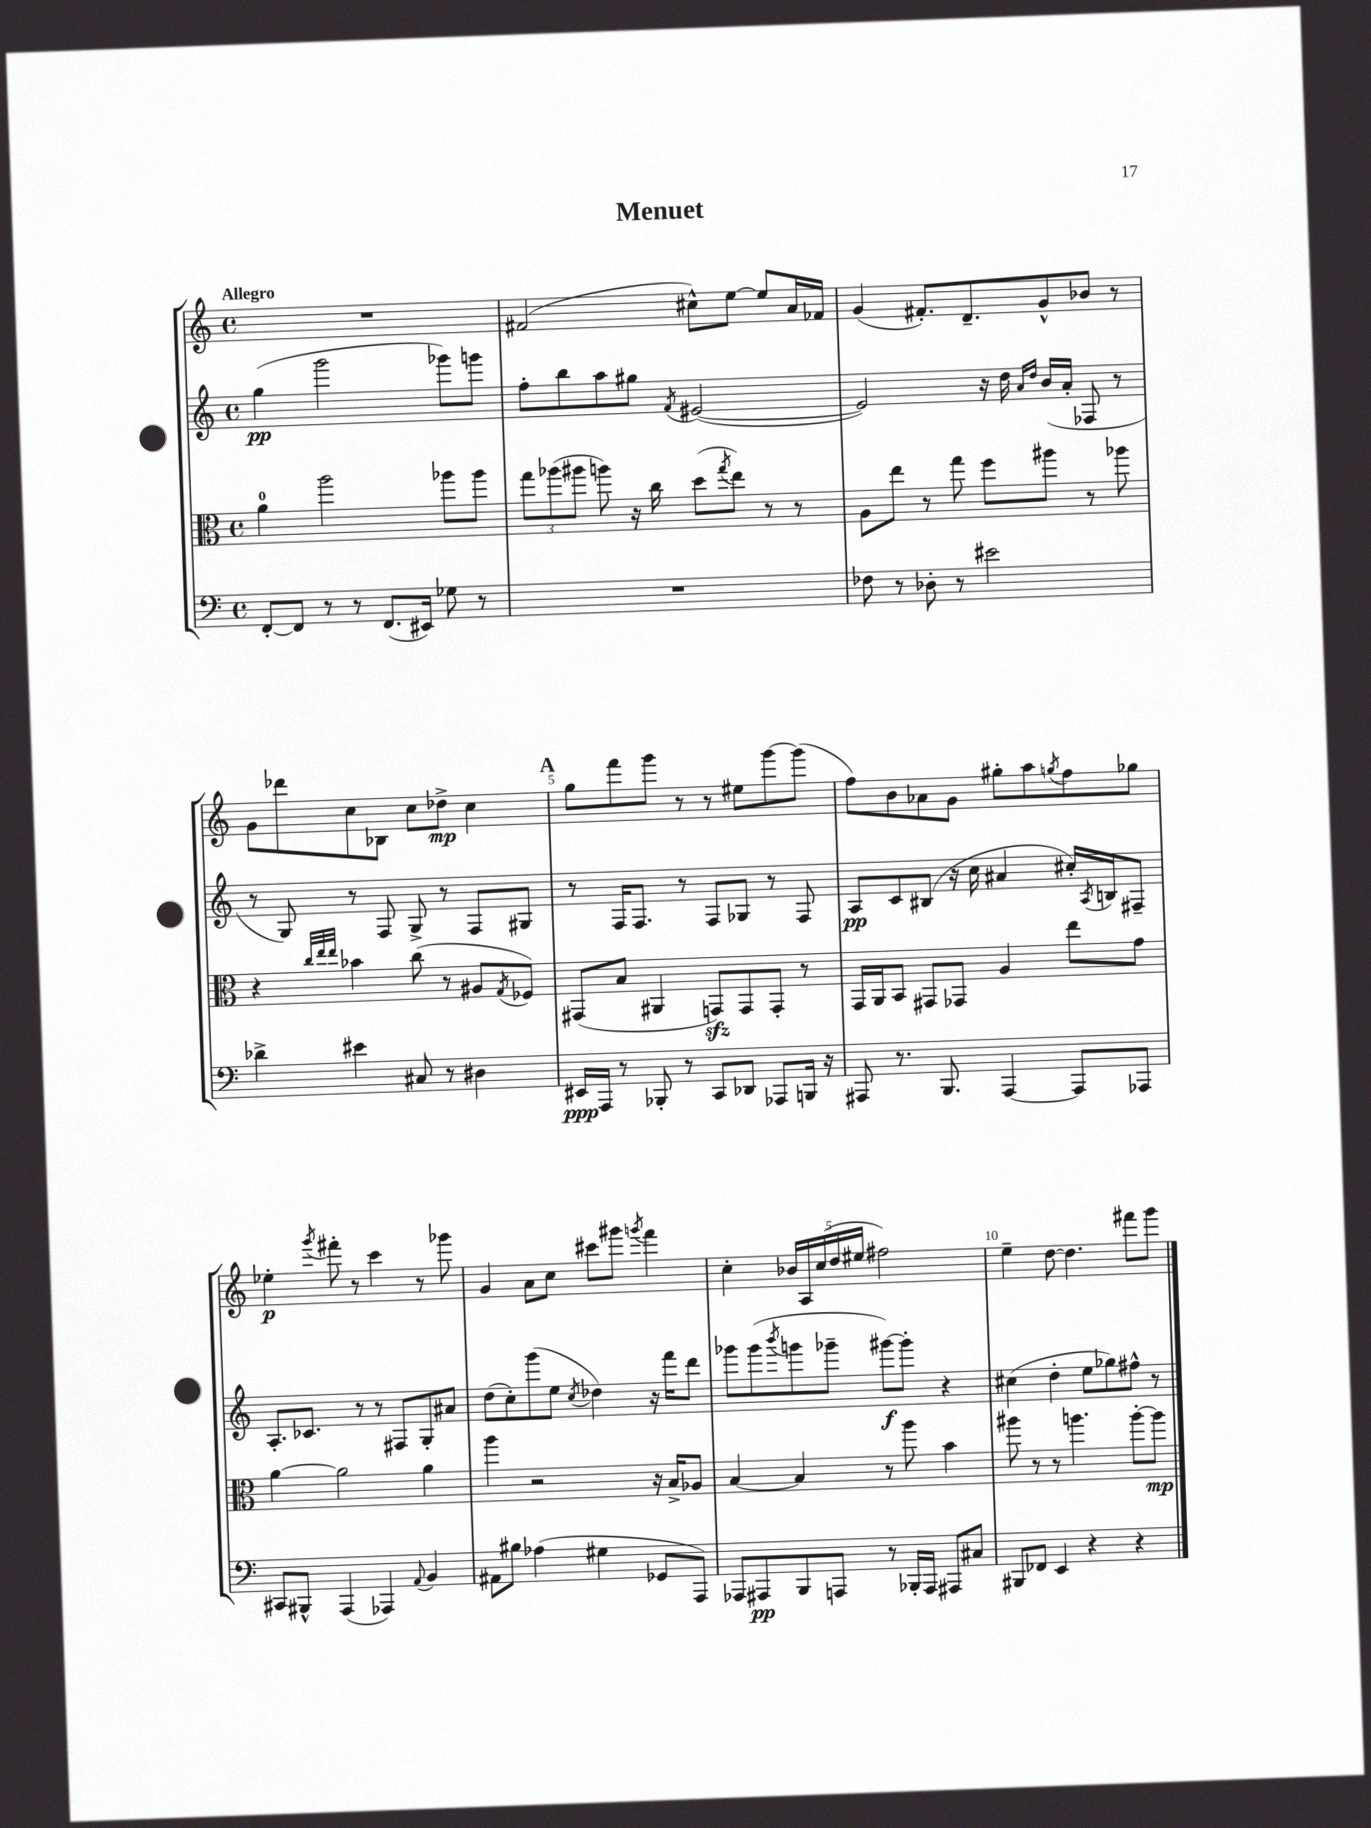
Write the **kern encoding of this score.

**kern	**dynam	**kern	**dynam	**kern	**dynam	**kern	**dynam
*part4	*part4	*part3	*part3	*part2	*part2	*part1	*part1
*staff4	*staff4	*staff3	*staff3	*staff2	*staff2	*staff1	*staff1
*clefF4	*	*clefC3	*	*clefG2	*	*clefG2	*
*k[]	*	*k[]	*	*k[]	*	*k[]	*
*M4/4	*	*M4/4	*	*M4/4	*	*M4/4	*
*met(c)	*	*met(c)	*	*met(c)	*	*met(c)	*
=1	=1	=1	=1	=1	=1	=1	=1
!	!	!	!	!	!	!LO:TX:a:B:t=Allegro	!
[8FF'/L	.	4a\	.	(4gg\	pp	1r	.
8FF/J]	.	.	.	.	.	.	.
8r	.	2aa\	.	2ggg\	.	.	.
8r	.	.	.	.	.	.	.
(8.FF/L	.	.	.	.	.	.	.
16EE#X/Jk)	.	.	.	.	.	.	.
8G-X\	.	8aa-X\L	.	8ggg-X\L)	.	.	.
8r	.	8aa-\J	.	8gggn\J	.	.	.
=2	=2	=2	=2	=2	=2	=2	=2
1r	.	12gg\L	.	8ff'\L	.	(2f#X/	.
.	.	(12aa-X\	.	.	.	.	.
.	.	.	.	8bb\	.	.	.
.	.	12aa#X\J	.	.	.	.	.
.	.	8aan\)	.	8aa\	.	.	.
.	.	16r	.	8gg#X\J	.	.	.
.	.	16cc\	.	.	.	.	.
.	.	.	.	8qf/	.	.	.
.	.	(8dd\L	.	([2e#X/	.	8cc#X^^\L)	.
.	.	8qgg/	.	.	.	.	.
.	.	8ee\J)	.	.	.	[8ee\J	.
.	.	8r	.	.	.	8ee/L]	.
.	.	8r	.	.	.	16a/L	.
.	.	.	.	.	.	16f-X/JJ	.
=3	=3	=3	=3	=3	=3	=3	=3
8F-X\	.	8A\L	.	2e#/])	.	(4g/	.
8r	.	8ee\J	.	.	.	.	.
8D-X'\	.	8r	.	.	.	8.f#X'/L)	.
8r	.	8gg\	.	.	.	.	.
.	.	.	.	.	.	8.d~/	.
2e#X\	.	8ff\L	.	16r	.	.	.
.	.	.	.	16dd\	.	.	.
.	.	.	.	16qqa/LL	.	.	.
.	.	.	.	16qqdd/JJ	.	.	.
.	.	8aa#X\J	.	(16b/LL	.	8g^^/	.
.	.	.	.	16a'/JJ	.	.	.
.	.	8r	.	8F-X/	.	8b-X/J	.
.	.	8aa-X\	.	8r	.	8r	.
!!LO:LB:g=z
=4	=4	=4	=4	=4	=4	=4	=4
4d-X^\	.	4r	.	8r	.	8g\L	.
.	.	.	.	8G/)	.	8ddd-X\	.
.	.	32qqcc/LLL	.	.	.	.	.
.	.	32qqee/	.	.	.	.	.
.	.	32qqee/JJJ	.	.	.	.	.
4e#X\	.	4b-X\	.	8r	.	8cc\	.
.	.	.	.	8F/	.	8B-X\J	.
8C#X/	.	(8cc\	.	8G^/	.	8cc\L	.
8r	.	8r	.	8r	.	8dd-X^\J	mp
4D#X\	.	8A#X/L	.	8F/L	.	4cc\	.
.	.	8qG/	.	.	.	.	.
.	.	8F-X/J)	.	8G#X/J	.	.	.
!!LO:REH:place=s1:t=A
=5	=5	=5	=5	=5	=5	=5	=5
16EE#X/LL	ppp	(8GG#X/L	.	8r	.	8gg\L	.
16AAA/JJ	.	.	.	.	.	.	.
8r	.	8B/J	.	16F/KL	.	8fff\	.
.	.	.	.	8.F/J	.	.	.
8BBB-X'/	.	4AA#X/	.	.	.	8ggg\J	.
8r	.	.	.	8r	.	8r	.
8CC/L	.	8GGnzz/L)	.	8F/L	.	8r	.
8DD-X/J	.	8GG/	.	8G-X/J	.	8ee#X\L	.
8AAA-X/L	.	8GG'/J	.	8r	.	[8ggg\	.
16BBBn/Jk	.	8r	.	8F/	.	(8ggg\J]	.
16r	.	.	.	.	.	.	.
=6	=6	=6	=6	=6	=6	=6	=6
8AAA#X/	.	16GG/LL	.	8A/L	pp	8ff\L)	.
.	.	16AA/J	.	.	.	.	.
8.r	.	8BB/J	.	8c/	.	8b\	.
.	.	8GG#X/L	.	(8B#X/J	.	8a-X\	.
8.BBB/	.	.	.	.	.	.	.
.	.	8GG-X/J	.	16r	.	8g\J	.
.	.	.	.	16cc\	.	.	.
[4AAA#/	.	4A/	.	4a#X/	.	8gg#X'\L	.
.	.	.	.	.	.	8aa\	.
.	.	.	.	.	.	8qggn/	.
8AAA#/L]	.	8ee\L	.	16cc#X'/LL)	.	8ff\	.
.	.	.	.	8qA/	.	.	.
.	.	.	.	16Bn/J	.	.	.
8AAA-X/J	.	8g\J	.	8F#X~/J	.	8gg-X\J	.
!!LO:LB:g=z
=7	=7	=7	=7	=7	=7	=7	=7
8CC#X/L	.	[4a\	.	8.A'/L	.	4ee-X'\	p
8BBB#X^^/J	.	.	.	.	.	.	.
.	.	.	.	8.c-X/J	.	.	.
.	.	.	.	.	.	8qggg/	.
(4AAA/	.	2a\]	.	.	.	8fff#X'\	.
.	.	.	.	8r	.	8r	.
4AAA-X/)	.	.	.	8r	.	4ccc\	.
.	.	.	.	8F#X/L	.	.	.
8qqAA/	.	.	.	.	.	.	.
4BB/	.	4a\	.	8G'/	.	8r	.
.	.	.	.	8a#X/J	.	8ggg-X\	.
=8	=8	=8	=8	=8	=8	=8	=8
8AA#X\L	.	4aa\	.	(8dd\L	.	4g/	.
8B#X\J	.	.	.	8cc'\)	.	.	.
(4A-X\	.	2r	.	(8ggg\	.	8a\L	.
.	.	.	.	8ee\J	.	8cc\J	.
.	.	.	.	8qcc/	.	.	.
4G#X\	.	.	.	4dd-X\)	.	8ccc#X\L	.
.	.	.	.	.	.	8ggg#X\J	.
.	.	.	.	.	.	8qgggn/	.
8GG-X/L	.	16r	.	16r	.	4fff\	.
.	.	16B^/KL	.	16fff\KL	.	.	.
8AAA/J)	.	8A-X/J	.	8ddd\J	.	.	.
=9	=9	=9	=9	=9	=9	=9	=9
8AAA-X/L	.	[4B/	.	8ggg-X\L	.	4cc'\	.
8AAA#X/	pp	.	.	(8ggg-\	.	.	.
.	.	.	.	8qbbb/	.	.	.
8BBB/	.	4B/]	.	8gggn\	.	20b-X/LL	.
.	.	.	.	.	.	20A/	.
.	.	.	.	.	.	(20cc/	.
8AAAn/J	.	.	.	8ggg-X~\J	.	.	.
.	.	.	.	.	.	20dd/	.
.	.	.	.	.	.	20ee#X/JJ	.
8r	.	8r	.	[8ggg#X\L)	f	2ff#X\)	.
16BBB-X'/LL	.	8aa\	.	8ggg#'\J]	.	.	.
16AAA/JJ	.	.	.	.	.	.	.
8AAA#X/L	.	4b\	.	4r	.	.	.
8C#X/J	.	.	.	.	.	.	.
=10	=10	=10	=10	=10	=10	=10	=10
8BBB#X/L	.	8aa#X\	.	(4cc#X\	.	4ee~\	.
8FF-X/J	.	8r	.	.	.	.	.
4EE/	.	8r	.	4dd'\	.	[8dd\	.
.	.	4.aan\	.	.	.	4.dd\]	.
4r	.	.	.	8ee\L	.	.	.
.	.	.	.	8gg-X\)	.	.	.
4r	.	[8aa'\L	.	8ff#X^^\J	.	8fff#X\L	.
.	.	8aa\J]	mp	8r	.	8ggg\J	.
==	==	==	==	==	==	==	==
*-	*-	*-	*-	*-	*-	*-	*-
